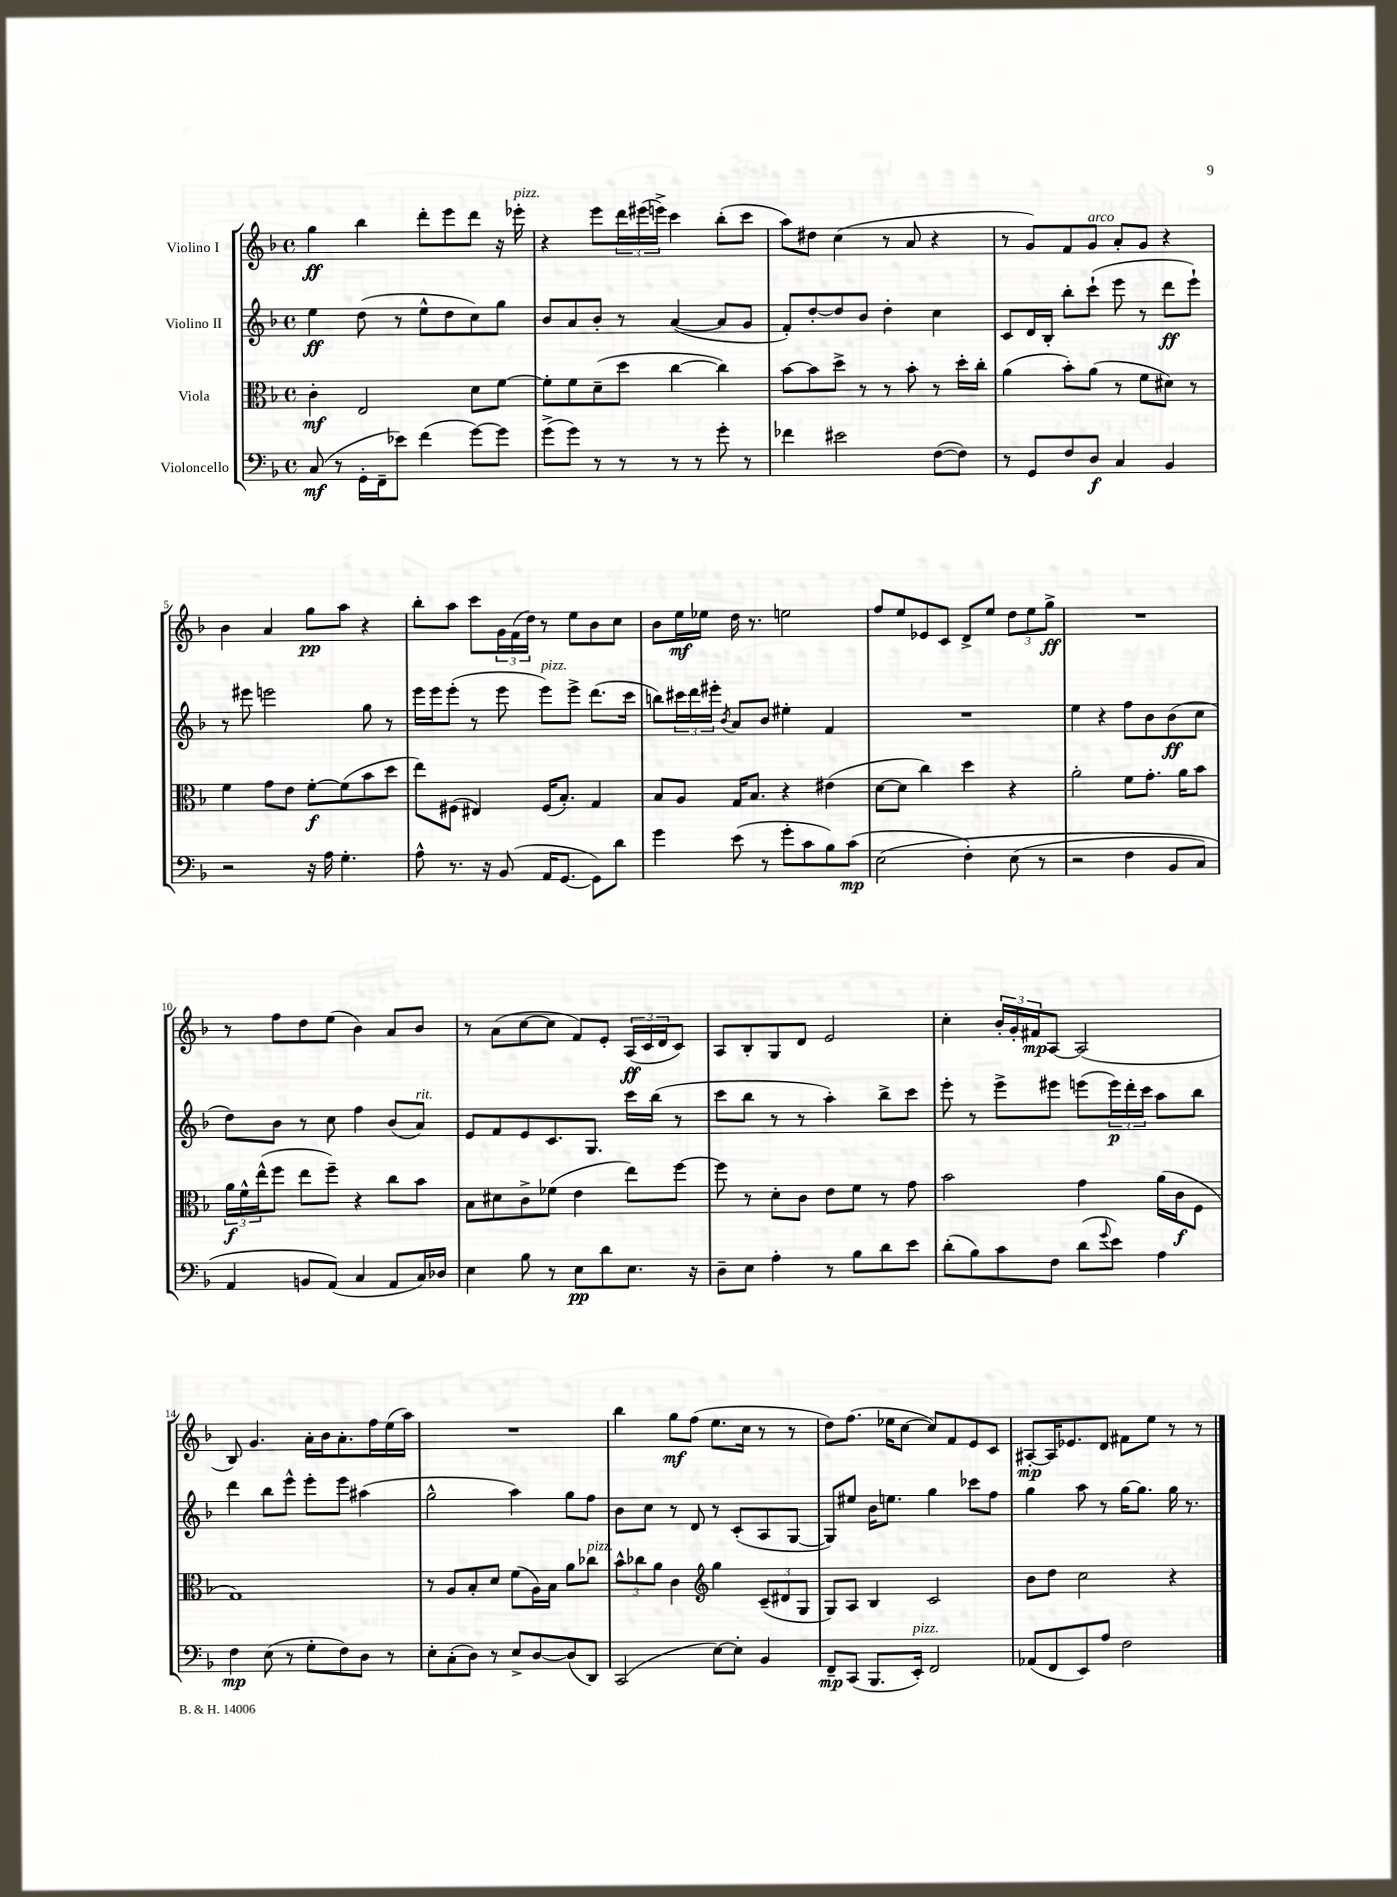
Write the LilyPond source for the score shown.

<<
\new StaffGroup <<
\new Staff = "s0" \with { instrumentName = "Violino I" } {
    \clef treble \key f \major \defaultTimeSignature \time 4/4
    g''4\ff bes''4 d'''8-. e'''8 d'''8 r16 ees'''16-.^\markup { \italic "pizz." } |
    r4 e'''8 \tuplet 3/2 { d'''16 eis'''16( e'''16->) } c'''4 bes''8-.( c'''8 |
    a''8) dis''8 c''4( r8 a'8 r4 |
    r8 g'8) f'8 g'8^\markup { \italic "arco" } a'8-. g'8 r4 |
    bes'4 a'4 g''8\pp a''8 r4 |
    bes''8-. a''8 c'''8 \tuplet 3/2 { g'16 f'16( d''16) } r8 e''8 bes'8 c''8 |
    bes'8 e''16\mf ees''16 d''16 r8. e''2 |
    f''8 e''8 ees'8 c'8 d'8-> e''8 \tuplet 3/2 { d''8 e''8 g''8->\ff } |
    R1 |
    r8 f''8 d''8 e''8( bes'4) a'8 bes'8 |
    r8 a'8( c''8~ c''8 f'8) e'8-. \tuplet 3/2 { a16\ff( c'16 d'16 } c'8) |
    a8 bes8-. g8 d'8 e'2 |
    c''4-. \tuplet 3/2 { bes'16-. g'16-. fis'16\mp } a8~ a2( |
    bes8) g'4. a'16-. bes'16 a'8.-. f''16 e''16( a''16) |
    R1 |
    bes''4 g''8\mf f''8( e''8. c''16 r8 r8 |
    d''8) f''8.( ees''16 c''8~ c''8) f'8 e'8 c'8 |
    ais8~-.\mp ais16 ees'8. d'8 fis'8 e''8 r8 r8 \bar "|." |
}
\new Staff = "s1" \with { instrumentName = "Violino II" } {
    \clef treble \key f \major \defaultTimeSignature \time 4/4
    e''4\ff d''8( r8 e''8-^ d''8 c''8) g''8 |
    bes'8 a'8 bes'8-. r8 a'4~( a'8 g'8 |
    f'8-.) d''8~-. d''8 bes'8 d''4-. c''4 |
    c'8 d'16 bes16-. bes''8-. c'''8-!( e'''8 r8 d'''8\ff e'''8-!) |
    r8 eis'''8 e'''2 g''8 r8 |
    e'''16 e'''16 e'''8-.( r8 e'''8 e'''8^\markup { \italic "pizz." }) e'''8-> d'''8.( c'''16 |
    b''8) \tuplet 3/2 { cis'''16 d'''16 eis'''16-. } \acciaccatura { bes'8 } a'8 bes'8 eis''4-. f'4 |
    R1 |
    e''4 r4 f''8 bes'8 bes'8\ff( c''8 |
    d''8) bes'8 r8 c''8 f''4 bes'8( a'8^\markup { \italic "rit." }) |
    e'8 f'8 e'8 c'8. g8. c'''16 bes''16( r8 |
    c'''8 bes''8 r8 r8 a''4-.) bes''8-> c'''8 |
    e'''8-. r8 e'''8-> eis'''8 e'''8( \tuplet 3/2 { e'''16\p) d'''16-. c'''16 } a''8 bes''8 |
    d'''4 bes''8 e'''8-^ e'''8-. e'''8 ais''4( |
    g''2-^ a''4) g''8 f''8 |
    bes'8 c''8 r8 d'8 r8 c'8-.( a8 g8~ |
    g8) eis''8 bes'16 e''8. g''4 ces'''8 f''8 |
    g''4 a''8 r8 g''16~ g''8. g''16 r8. \bar "|." |
}
\new Staff = "s2" \with { instrumentName = "Viola" } {
    \clef alto \key f \major \defaultTimeSignature \time 4/4
    c'4-.\mf e2 d'8 f'8~ |
    f'8-. f'8 d'8--( d''8 c''4~ c''4) |
    bes'8~ bes'8 d''8-> r8 r8 bes'8-. r8 d''16-. c''16-. |
    a'4( bes'8-.) a'8( r8 f'8 dis'8) r8 |
    f'4 g'8 e'8 f'8~-.\f f'8( bes'8 d''8 |
    e''8) fis8( eis4) fis16( bes8.-.) g4 |
    bes8 a8 g16 bes8. r4 eis'4( |
    d'8~ d'8 c''4) d''4 r4 |
    a'2-. f'8 g'8.-. a'16 bes'8 |
    \tuplet 3/2 { a'16\f f'16-^ e''16-^( } f''8 e''8 f''8--) r4 c''8 bes'8 |
    bes8 dis'8 c'8-> fes'8( e'4 e''8) f''8~ |
    f''8 r8 d'8-. c'8 e'8 f'8 r8 g'8 |
    bes'2 g'4 a'16( c'16\f f8 |
    g1) |
    r8 a8 bes8-. d'8 f'8( a16) bes16 a'8 ces''8^\markup { \italic "pizz." } |
    \tuplet 3/2 { bes'8-^ ces''8 a'8 } c'4 \clef treble g''4 \tuplet 3/2 { c'8--( dis'8 g8 } |
    g8) a8 bes4 c'2 |
    bes'8 d''8 c''2 r4 \bar "|." |
}
\new Staff = "s3" \with { instrumentName = "Violoncello" } {
    \clef bass \key f \major \defaultTimeSignature \time 4/4
    c8\mf( r8 g,16-. f,16-- ees'8) f'4( g'8~) g'8 |
    g'8->( g'8) r8 r8 r8 r8 g'8-. r8 |
    fes'4 eis'2 f8~( f8) |
    r8 g,8 f8 d8\f c4 bes,4 |
    r2 r16 a16 g4.-. |
    a8-^ r8. r16 bes,8( a,16 g,8.~ g,8) d'8 |
    g'4 e'8( r8 g'8-. c'8 bes8) c'8\mp( |
    e2\( f4-.) e8( r8 |
    r2 f4 bes,8 c8) |
    a,4 b,8 a,8(\) c4 a,8 c16) des16 |
    e4 bes8 r8 e8\pp d'8 e8. r16 |
    d8-- e8 a4-. r8 bes8 d'8 e'8 |
    d'8-.( bes8) c'8 f8 d'8( \appoggiatura { g'8 } e'8) a4 |
    f4\mp e8( r8 g8-. f8) d8 r8 |
    e8-. c8-.( d8) r8 e8-> d8~ d8( d,8) |
    c,2( e8~) e8-. bes,4 |
    f,8--\mp c,8( bes,,8. e,16-.^\markup { \italic "pizz." }) f,2 |
    aes,8( f,8 e,8) a8 f2 \bar "|." |
}
>>
>>
